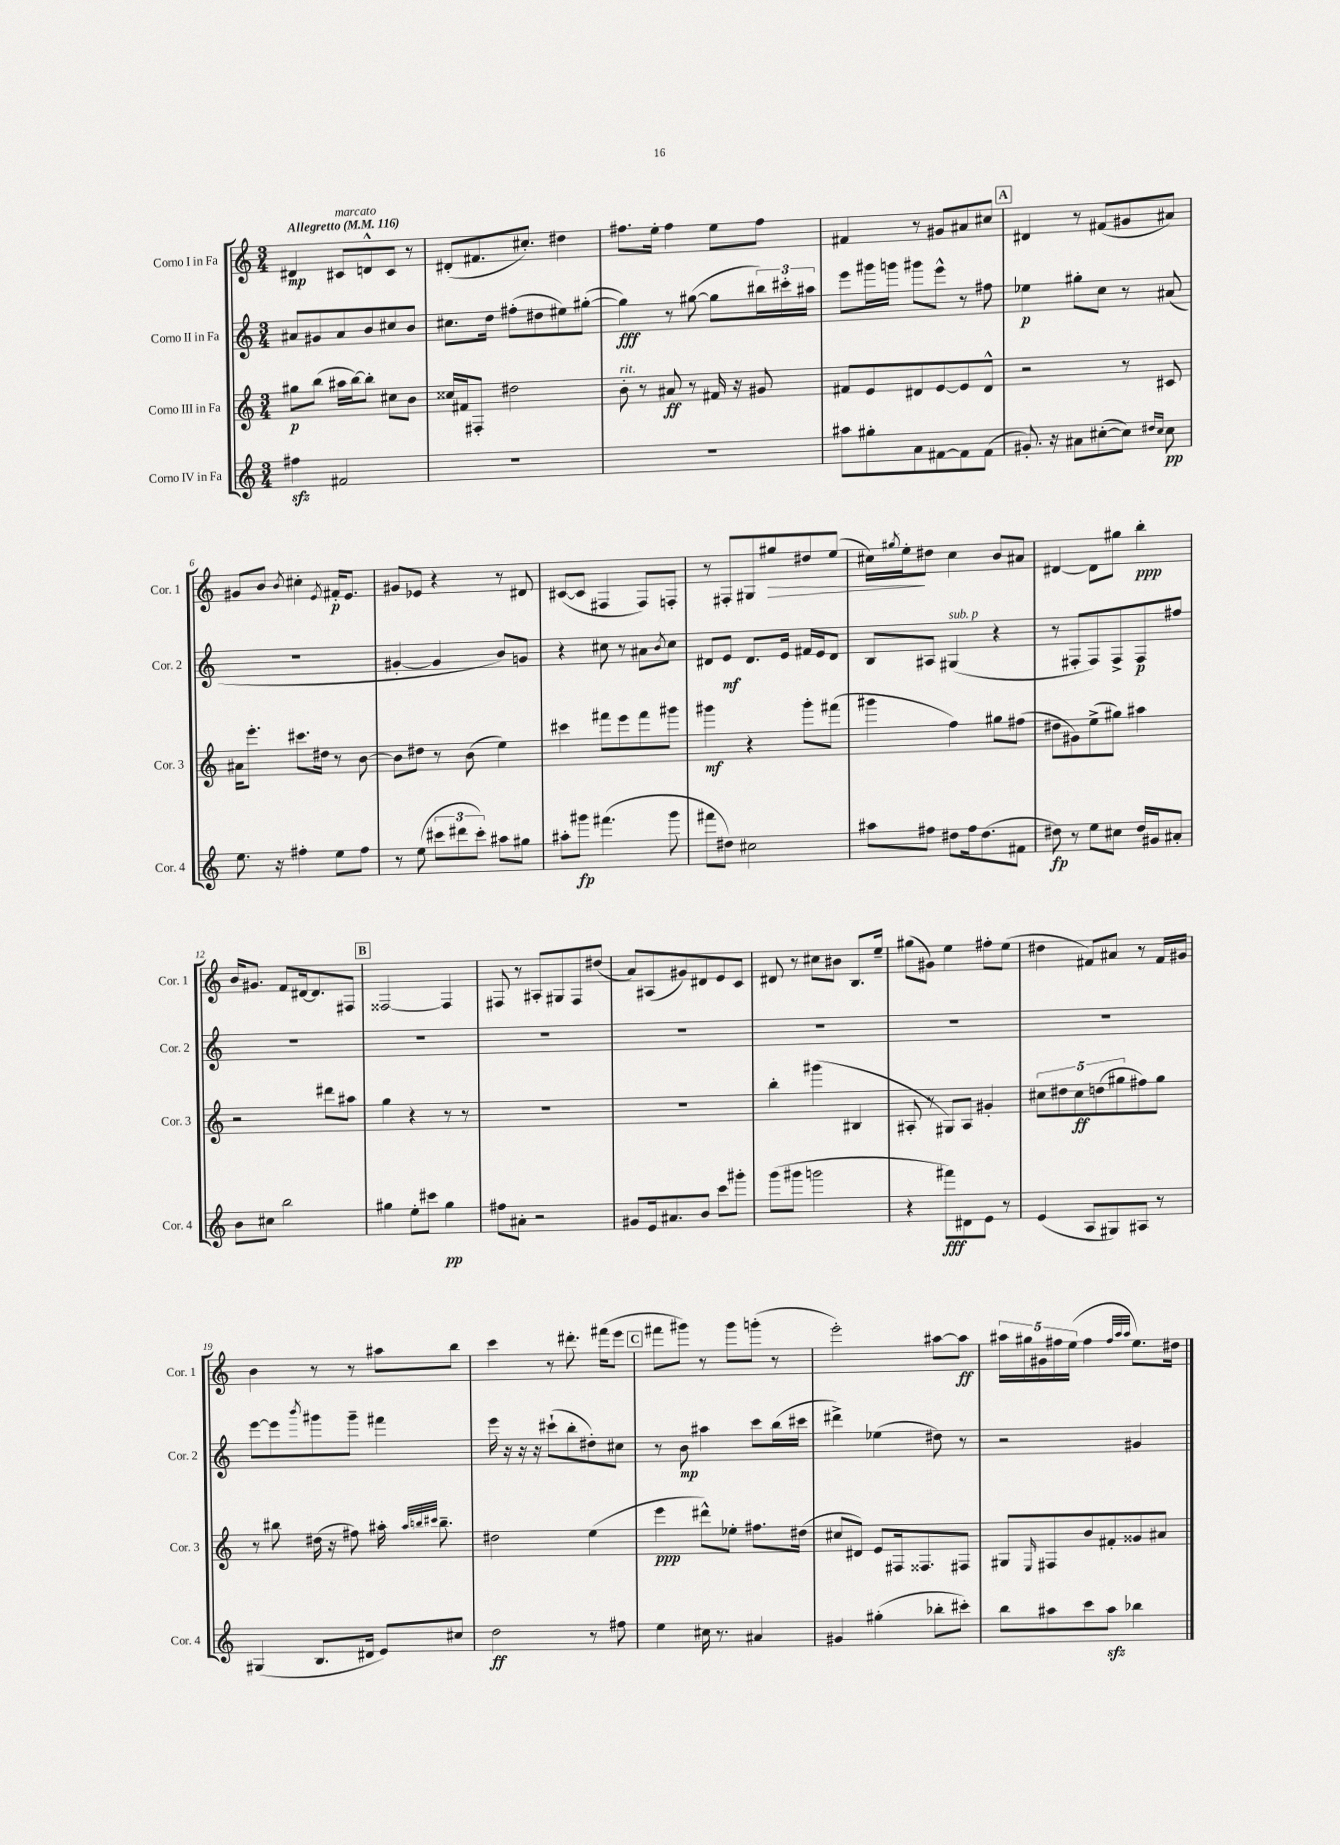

**kern	**kern	**kern	**kern
*staff4	*staff3	*staff2	*staff1
*clefG2	*clefG2	*clefG2	*clefG2
*k[]	*k[]	*k[]	*k[]
*M3/4	*M3/4	*M3/4	*M3/4
*MM116	*MM116	*MM116	*MM116
4ff#\	8gg#\L	8a#/L	4d#/
.	(8bb\J	8g#/	.
2f#/	16aa#\LL	8a#/	8c#/L
.	[16bb\J)	.	.
.	8bb'\]J	8b/	8d^^/
.	8cc#\L	8cc#/	8c#/J
.	8b\J	8b/J	8r
=	=	=	=
2.r	16cc##/LL	8.cc#\L	(8d#'/L
.	16f#/J	.	.
.	8F#'/J	.	8.f#/
.	.	16dd\Jk	.
.	2dd#\	(8ff#'\L	.
.	.	.	8.cc#'/J)
.	.	8dd#\	.
.	.	8ee#\)	4dd#\
.	.	([8gg#'\J	.
=	=	=	=
2.r	8b'\	4gg#\])	8.ff#\L
.	8r	.	.
.	.	.	16ee'\Jk
.	8a#/	8r	4ff#\
.	8r	([8gg#\	.
.	16f#/	8gg#\]L	8ee\L
.	16r	.	.
.	8g#/	24bb#\L)	8ff#\J
.	.	24ccc#'\	.
.	.	24aa#\JJ	.
=	=	=	=
8aa#\L	8f#/L	8eee\L	4f#/
8gg#'\	8e/	16ggg#\L	.
.	.	16ggg\JJ	.
8a\	8d#/	8ggg#\L	8r
[8f#\	[8e/	8eee^^\J	8g#/L
8f#\]	8e/]	8r	8a#/
(8f#\J	8d#^^/J	8ff#\	8cc#/J
=	=	=	=
8.g#'/)	2r	4ee-\	4d#/
16r	.	.	.
8a#\L	.	8gg#'\L	8r
([8cc#'\	.	8cc\J	(8f#/L
8cc#\]J)	8r	8r	8g#/
16qqdd#/LL	.	.	.
16qqcc#/JJ	.	.	.
8cc#\	8c#/	(8a#/	8a#/J)
=	=	=	=
8.ee\	16a#\LK	2.r	8g#/L
.	8.eee'\J	.	.
.	.	.	8b/J
16r	.	.	.
.	.	.	8qb/
4ff#'\	8.ccc#\L	.	4cc#'\
.	16dd#\Jk	.	.
.	.	.	8qe/
8ee\L	8r	.	16f#'/LK
.	.	.	8.e/J
8ff#\J	[8b\	.	.
=	=	=	=
8r	8b\]L	[4g#'/	8g#/L
(8ee\	8dd#\J	.	8e-/J
12ccc#\L	8r	4g#/]	4r
12ddd#\	.	.	.
.	(8b\	.	.
12ccc#'\J)	.	.	.
8aa#\L	4ee\)	8b/L)	8r
8gg#\J	.	8g/J	8d#/
=	=	=	=
8aa#'\L	4ccc#\	4r	([8c#/L
8ggg#\J	.	.	8c#/]J
(4.fff#\	8fff#\L	8cc#\	4F#/
.	8eee\	8r	.
.	8fff#\	8a#\L	8F#/L)
.	.	8qb/	.
8ggg#\	8ggg#\J	8cc#\J	8F'/J
=	=	=	=
8fff#\L	4ggg#\	8d#/L	8r
8dd#\J)	.	8e/J	8F#'/L
2cc#\	4r	8.d#/L	8G#/
.	.	.	8gg#/
.	.	16e/Jk	.
.	8ggg#'\L	16f#/LL	8dd#/
.	.	16e/J	.
.	(8fff#\J	8d#/J	(8ee/J
=	=	=	=
8aa#\L	4ggg#\	8B/L	16cc#\LL)
.	.	.	8qgg#/
.	.	.	16ee'\J
8ff#\J	.	8A#/J	8dd#\J
8dd#\L	4ff\)	(4G#/	4cc#\
16ff#\k	.	.	.
(8.dd#\	.	.	.
.	8gg#\L	4r	8b/L
8f#\J	(8ff#\J	.	8a#/J
=	=	=	=
8dd#\)	8dd#\L	8r	[4d#/
8r	8g#\)	8F#'/L	.
8ee\L	(8ee^\	8F#/)	8d#\]L
8cc#\J	8gg#\J)	8F#^/	8gg#\J
16dd#/LL	4aa#\	8F#/	4bb'\
16g#/J	.	.	.
8a#'/J	.	8ff#/J	.
=	=	=	=
8b\L	2r	2.r	16b/LK
.	.	.	8.g#/J
8cc#\J	.	.	.
2bb\	.	.	8f/L
.	.	.	[16d#/k
.	.	.	8.d#/]
.	8ddd#\L	.	.
.	8aa#\J	.	8F#/J
=	=	=	=
4gg#\	4gg\	2.r	[2F##/
8ee'\L	4r	.	.
8ccc#\J	.	.	.
4gg#\	8r	.	4F##/]
.	8r	.	.
=	=	=	=
8ff#\L	2.r	2.r	8F#/
8a#'\J	.	.	8r
2r	.	.	8A#'/L
.	.	.	8G#/
.	.	.	8F#/
.	.	.	(8dd#/J
=	=	=	=
8g#/L	2.r	2.r	8a/L)
16e/k	.	.	(8A#/
8.a#/	.	.	.
.	.	.	8g#/)
8b/J	.	.	8d#/
8ccc\L	.	.	8e/
8ggg#'\J	.	.	8c/J
=	=	=	=
(8ggg\L	4bb'\	2.r	8d#/
8ggg#\J	.	.	8r
2ggg\	(4ggg#\	.	8cc#\L
.	.	.	8b#\J
.	4B#/	.	8.B/L
.	.	.	16ee~/Jk
=	=	=	=
4r	8A#'/	2.r	(8gg#\L
.	8r	.	8g#\J)
8fff#\L)	8G#/L)	.	4ee\
8d#\	8A#/J	.	.
8e\J	4g#'/	.	8ff#'\L
8r	.	.	(8ee\J
=	=	=	=
(4e/	10cc#\L	2.r	4dd#\
.	10dd#\	.	.
.	10cc#\	.	.
8A/L	.	.	8f#/L)
.	(10dd\	.	.
8G#/)	.	.	8a#/J
.	10gg#\	.	.
8A#/J	8ff#\)	.	8r
8r	8gg#\J	.	16f#/LL
.	.	.	16g#/JJ
=	=	=	=
(4G#/	8r	[8eee\L	4b\
.	8bb#\	8eee\]	.
.	.	8qbbb/	.
8.B/L	(16dd#\	8ggg#\	8r
.	16r	.	.
.	8ff#\)	8ggg#~\J	8r
16d#/Jk	.	.	.
8e/L)	16aa#'\	4fff#\	8aa#\L
.	32qqaa#/LLL	.	.
.	32qqbb/	.	.
.	32qqccc#/JJJ	.	.
.	8.bb~\	.	.
8cc#/J	.	.	8bb\J
=	=	=	=
2dd\	2dd#\	16eee\	4ccc\
.	.	16r	.
.	.	16r	.
.	.	16r	.
.	.	(8ccc#`\L	8r
.	.	8bb'\	8.ddd#'\
8r	(4ee\	8dd#'\)	.
.	.	.	(16fff#\LK
8ff#\	.	8cc#\J	8eee\J
=	=	=	=
4ee\	4eee\	8r	8fff#\L
.	.	8b\	8ggg#\J)
16cc#\	8ddd#^^\L)	4aa#\	8r
8.r	.	.	.
.	8ee-'\J	.	8ggg#\L
4a#/	8.ff#\L	8ccc\L	(8ggg'\J
.	.	(16bb\L	8r
.	(16dd#\Jk	16ccc#\JJ	.
=	=	=	=
4g#/	8cc#/L	4ddd#^\)	2eee'\)
.	8d#/J)	.	.
(4gg#'\	8e/L	(4ee-\	.
.	16F#/k	.	.
.	8.F##/	.	.
8bb-'\L	.	8dd#\)	[8aa#\L
8ccc#'\J)	8F#/J	8r	8aa#\]J
=	=	=	=
8bb\L	8G#/L	2r	20aa#\LL
.	.	.	20gg#\
.	.	.	20g#\
.	16qqE/	.	.
8aa#\	8F#/	.	.
.	.	.	20ff#\
.	.	.	(20ee\JJ
8ccc\	8b/	.	4ff#\
8aa#\J	8f#'/	.	.
.	.	.	32qqff#/LLL
.	.	.	32qqaa#/
.	.	.	32qqaa#/JJJ
4bb-\	8g##/	4g#/	8.ee\L)
.	8a#/J	.	.
.	.	.	16dd#\Jk
==	==	==	==
*-	*-	*-	*-
